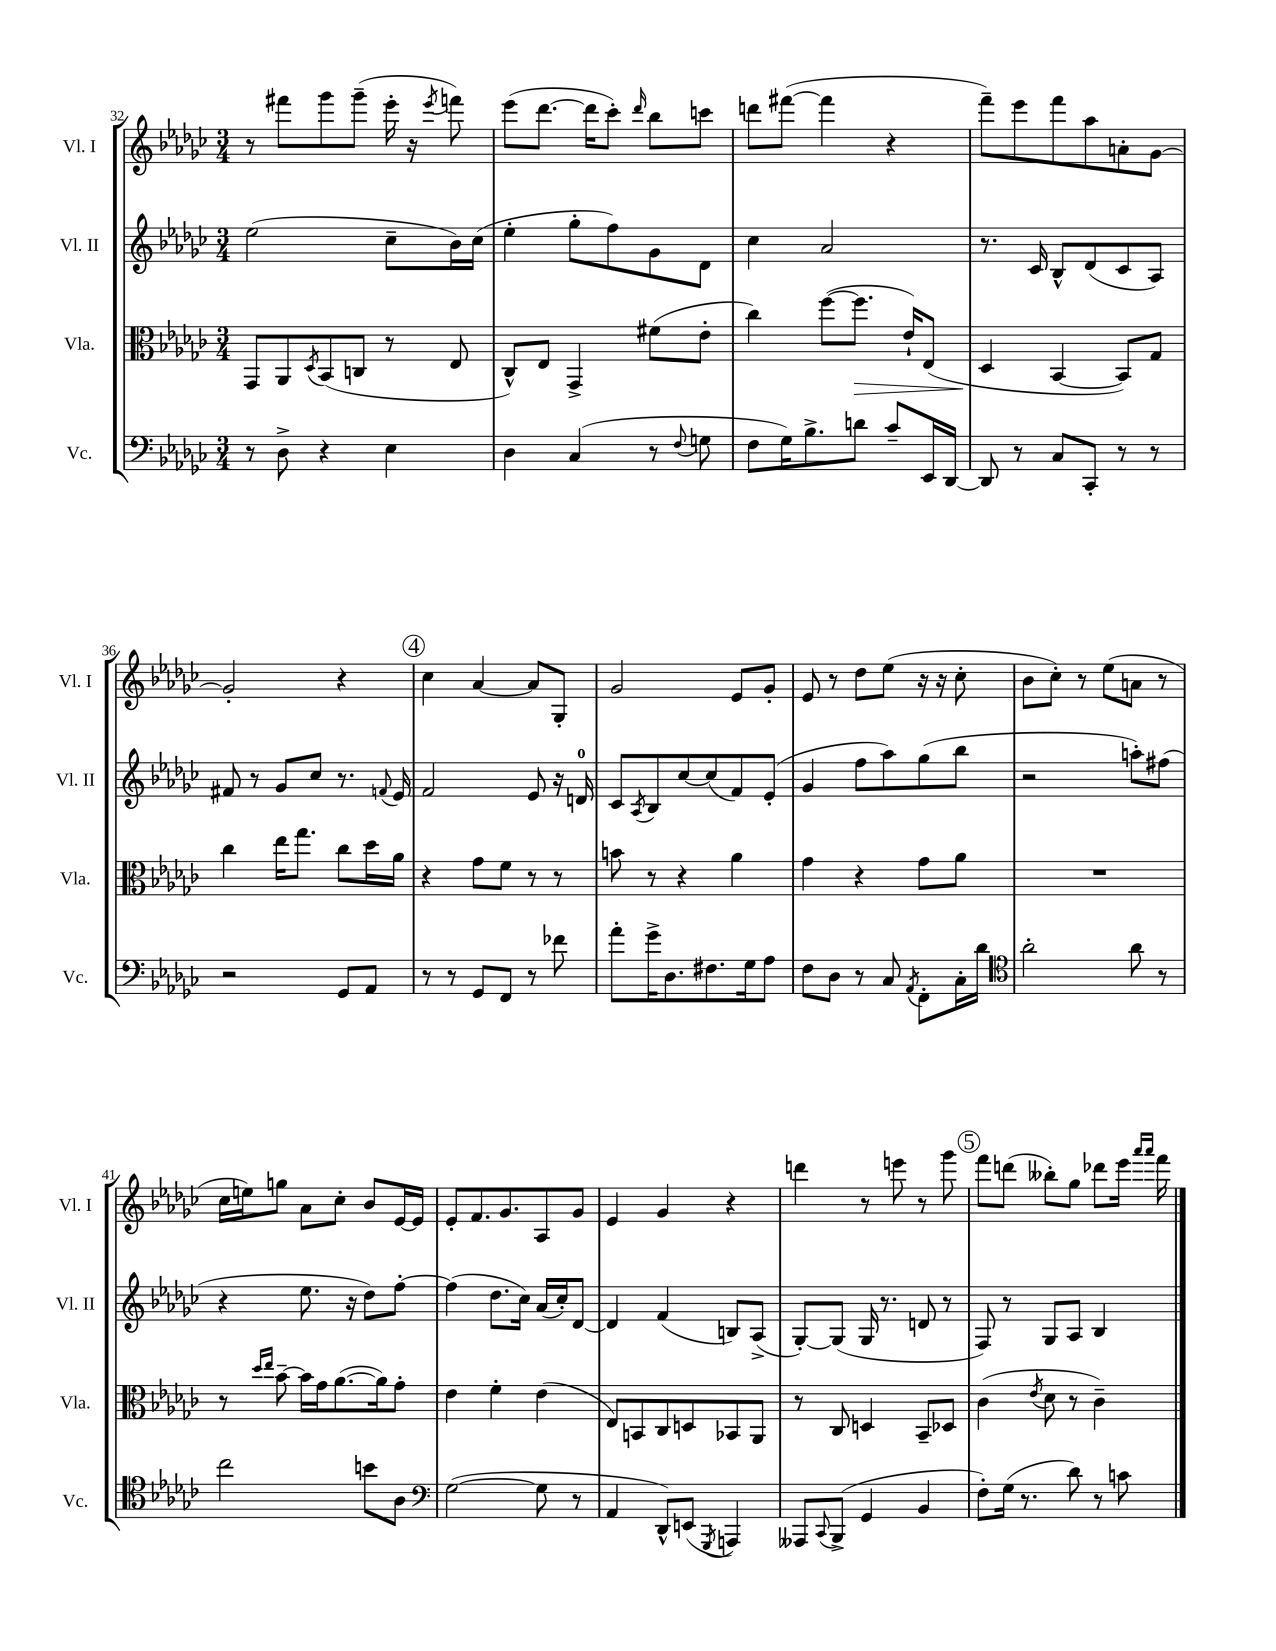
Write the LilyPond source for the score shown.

<<
\new StaffGroup <<
\new Staff = "s0" \with { instrumentName = "Vl. I" shortInstrumentName = "Vl. I" } {
    \clef treble \key ges \major \numericTimeSignature \time 3/4
    r8 fis'''8 ges'''8 ges'''8--( ees'''16-. r16 \acciaccatura { ees'''8 } f'''8) |
    ees'''8( des'''8.~ des'''16 ces'''8-.) \grace { des'''16 } bes''8 c'''8 |
    d'''8 fis'''8~( fis'''4 r4 |
    f'''8--) ees'''8 f'''8 aes''8 a'8-. ges'8~ |
    ges'2-. r4 |
    \mark \markup { \circle "4" } ces''4 aes'4~ aes'8 ges8-. |
    ges'2 ees'8 ges'8-. |
    ees'8 r8 des''8 ees''8( r16 r16 ces''8-. |
    bes'8 ces''8-.) r8 ees''8( a'8 r8 |
    ces''16 e''16) g''8 aes'8 ces''8-. bes'8 ees'16~ ees'16 |
    ees'8-. f'8. ges'8. aes8 ges'8 |
    ees'4 ges'4 r4 |
    d'''4 r8 e'''8 r8 ges'''8 |
    \mark \markup { \circle "5" } f'''8 d'''8( beses''8-.) ges''8 des'''8 ees'''16 \grace { aes'''16 aes'''16 } f'''16 \bar "|." |
}
\new Staff = "s1" \with { instrumentName = "Vl. II" shortInstrumentName = "Vl. II" } {
    \clef treble \key ges \major \numericTimeSignature \time 3/4
    ees''2( ces''8-- bes'16) ces''16( |
    ees''4-. ges''8-. f''8) ges'8 des'8 |
    ces''4 aes'2 |
    r8. ces'16 bes8-^ des'8( ces'8 aes8) |
    fis'8 r8 ges'8 ces''8 r8. \appoggiatura { f'8 } ees'16 |
    \mark \markup { \circle "4" } f'2 ees'8 r16 d'16-0 |
    ces'8 \acciaccatura { aes8 } bes8 ces''8~ ces''8( f'8) ees'8-.( |
    ges'4 f''8 aes''8) ges''8( bes''8 |
    r2 a''8-.) fis''8( |
    r4 ees''8. r16 des''8) f''8~-. |
    f''4( des''8. ces''16) aes'16( ces''16-.) des'8~ |
    des'4 f'4( b8) aes8->( |
    ges8~-.) ges8( ges16 r8. d'8 r8 |
    \mark \markup { \circle "5" } f8) r8 ges8 aes8 bes4 \bar "|." |
}
\new Staff = "s2" \with { instrumentName = "Vla." shortInstrumentName = "Vla." } {
    \clef alto \key ges \major \numericTimeSignature \time 3/4
    ges,8 aes,8 \acciaccatura { des8 } bes,8( c8 r8 ees8 |
    ces8-^) ees8 ges,4-> fis'8( ees'8-. |
    ces''4) f''8~( f''8.\> ees'16-!) ees8( |
    des4\! bes,4~ bes,8) ges8 |
    ces''4 ees''16 ges''8. ces''8 des''16 aes'16 |
    \mark \markup { \circle "4" } r4 ges'8 f'8 r8 r8 |
    b'8 r8 r4 aes'4 |
    ges'4 r4 ges'8 aes'8 |
    R2. |
    r8 \grace { des''16 ees''16 } bes'8~-- bes'16 ges'16 aes'8.~( aes'16) ges'8-. |
    ees'4 f'4-. ees'4( |
    ees8) b,8 ces8 d8 bes,8 aes,8 |
    r8 ces8 d4 bes,8-- des8 |
    \mark \markup { \circle "5" } ces'4( \acciaccatura { ees'8 } des'8 r8 ces'4--) \bar "|." |
}
\new Staff = "s3" \with { instrumentName = "Vc." shortInstrumentName = "Vc." } {
    \clef bass \key ges \major \numericTimeSignature \time 3/4
    r8 des8-> r4 ees4 |
    des4 ces4( r8 \appoggiatura { f8 } g8 |
    f8 ges16) bes8.-> d'8 ces'8-- ees,16 des,16~ |
    des,8 r8 ces8 ces,8-. r8 r8 |
    r2 ges,8 aes,8 |
    \mark \markup { \circle "4" } r8 r8 ges,8 f,8 r8 fes'8 |
    aes'8-. ges'16-> des8. fis8. ges16 aes8 |
    f8 des8 r8 ces8 \acciaccatura { aes,8 } f,8-. ces16-. des'16 |
    \clef tenor aes'2-. aes'8 r8 |
    ces''2 b'8 aes8 |
    \clef bass ges2~( ges8 r8 |
    aes,4 des,8-^) e,8( \acciaccatura { ges,,8 } a,,4) |
    aeses,,8 \appoggiatura { ces,8 } bes,,8->( ges,4 bes,4 |
    \mark \markup { \circle "5" } f8-.) ges16( r8. des'8) r8 c'8 \bar "|." |
}
>>
>>
\layout { \context { \Score currentBarNumber = #32 } }
